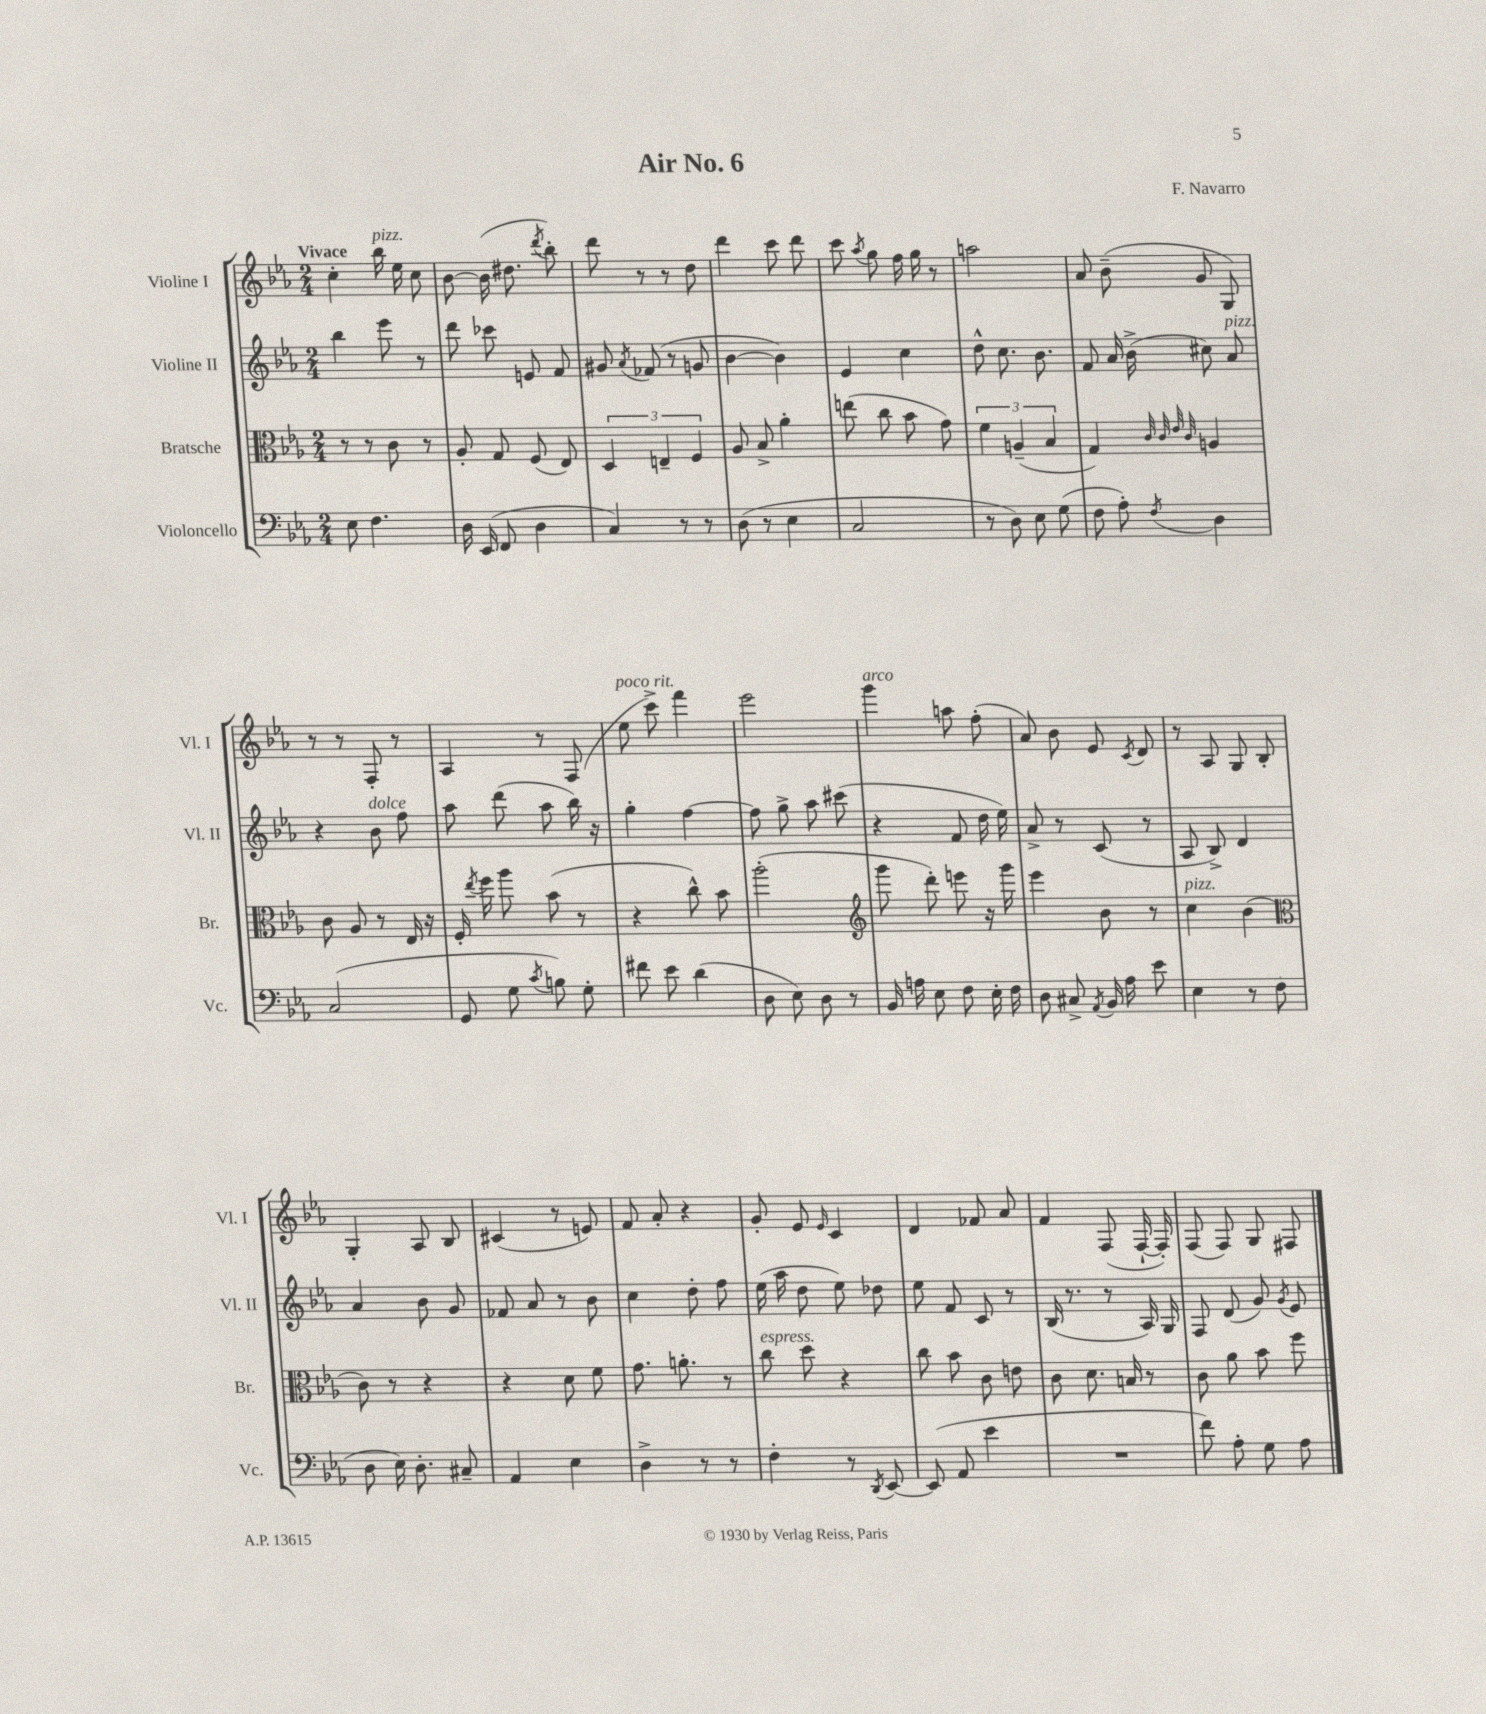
\header { title = "Air No. 6" composer = "F. Navarro" }
<<
\new StaffGroup <<
\new Staff = "s0" \with { instrumentName = "Violine I" shortInstrumentName = "Vl. I" } {
    \clef treble \key ees \major \numericTimeSignature \time 2/4 \tempo "Vivace"
    \autoBeamOff c''4-. bes''16^\markup { \italic "pizz." } ees''16 c''8 |
    bes'8~ bes'16( dis''8. \acciaccatura { d'''8 } bes''8-.) |
    d'''8 r8 r8 d''8 |
    d'''4 c'''8 d'''8 |
    c'''8 \acciaccatura { aes''8 } g''8 f''16 g''16 r8 |
    a''2 |
    aes'8 bes'8--( g'8 g8) |
    r8 r8 f8-. r8 |
    aes4 r8 f8( |
    ees''8^\markup { \italic "poco rit." } c'''8->) f'''4 |
    ees'''2 |
    g'''4^\markup { \italic "arco" } a''8 f''8-.( |
    aes'8) bes'8 ees'8 \acciaccatura { c'8 } d'8 |
    r8 aes8 g8 bes8-. |
    g4-. aes8 bes8 |
    cis'4( r8 e'8) |
    f'8 aes'8-. r4 |
    g'8-. ees'8 \grace { ees'16 } c'4 |
    d'4 fes'8 aes'8 |
    f'4 f8( f16~-! f16-.) |
    f8( f8) g8 fis8 \bar "|." |
}
\new Staff = "s1" \with { instrumentName = "Violine II" shortInstrumentName = "Vl. II" } {
    \clef treble \key ees \major \numericTimeSignature \time 2/4
    \autoBeamOff bes''4 ees'''8 r8 |
    d'''8 ces'''8 e'8 f'8 |
    gis'8 \acciaccatura { aes'8 } fes'8( r8 g'8 |
    bes'4~ bes'4) |
    ees'4 c''4 |
    d''8-^ c''8. bes'8. |
    f'8 aes'16 bes'16->( cis''8) aes'8^\markup { \italic "pizz." } |
    r4 bes'8^\markup { \italic "dolce" } f''8 |
    aes''8 d'''8( aes''8 bes''16) r16 |
    g''4-. f''4~ |
    f''8 g''8-> aes''8 cis'''8( |
    r4 f'8 d''16 ees''16) |
    aes'8-> r8 c'8( r8 |
    aes8 bes8->) d'4 |
    aes'4 bes'8 g'8 |
    fes'8 aes'8 r8 bes'8 |
    c''4 d''8-. f''8 |
    ees''16( aes''16 d''8 ees''8) des''8 |
    ees''8 f'8 c'8 r8 |
    bes16( r8. r8 aes16) g16 |
    f8 d'8( g'8) \acciaccatura { g'8 } ees'8 \bar "|." |
}
\new Staff = "s2" \with { instrumentName = "Bratsche" shortInstrumentName = "Br." } {
    \clef alto \key ees \major \numericTimeSignature \time 2/4
    \autoBeamOff r8 r8 c'8 r8 |
    aes8-. g8 f8( ees8) |
    \tuplet 3/2 { d4 e4-- f4 } |
    aes8 bes8-> aes'4-. |
    e''8( c''8 bes'8 g'8) |
    \tuplet 3/2 { f'4 a4--( bes4 } |
    g4) \grace { c'32 c'32 ees'32 c'32 } a4 |
    c'8 aes8 r8 ees16 r16 |
    f16-. \acciaccatura { ees''8 } f''16 aes''8 bes'8( r8 |
    r4 c''8-^) bes'8 |
    aes''2-.( |
    \clef treble g'''8 d'''8-.) e'''8 r16 g'''16 |
    ees'''4 bes'8 r8 |
    c''4^\markup { \italic "pizz." } bes'4( |
    \clef alto c'8) r8 r4 |
    r4 d'8 f'8 |
    g'8. a'8.-. r8 |
    c''8^\markup { \italic "espress." } d''8 r4 |
    c''8 bes'8 c'8 e'8 |
    c'8 d'8. b16 r8 |
    c'8 aes'8 bes'8 f''8 \bar "|." |
}
\new Staff = "s3" \with { instrumentName = "Violoncello" shortInstrumentName = "Vc." } {
    \clef bass \key ees \major \numericTimeSignature \time 2/4
    \autoBeamOff ees8 f4. |
    d16 ees,16( f,8 d4 |
    c4) r8 r8 |
    d8( r8 ees4 |
    c2 |
    r8 d8) ees8 g8( |
    f8 aes8-.) \acciaccatura { f8 } d4 |
    c2( |
    g,8 g8 \acciaccatura { c'8 } b8) g8-. |
    fis'8 ees'8 d'4( |
    d8 ees8) d8 r8 |
    bes,16 a16 ees8 f8 ees16-. f16 |
    d8 cis8-> \acciaccatura { aes,8 } bes,16 aes16 ees'8 |
    ees4 r8 f8( |
    d8 ees16) d8.-. cis8-- |
    aes,4 ees4 |
    d4-> r8 r8 |
    f4-. r8 \acciaccatura { d,8 } ees,8~ |
    ees,8( aes,8 ees'4 |
    R2 |
    f'8) aes8-. g8 aes8 \bar "|." |
}
>>
>>
\layout { \context { \Score \remove "Bar_number_engraver" } }
